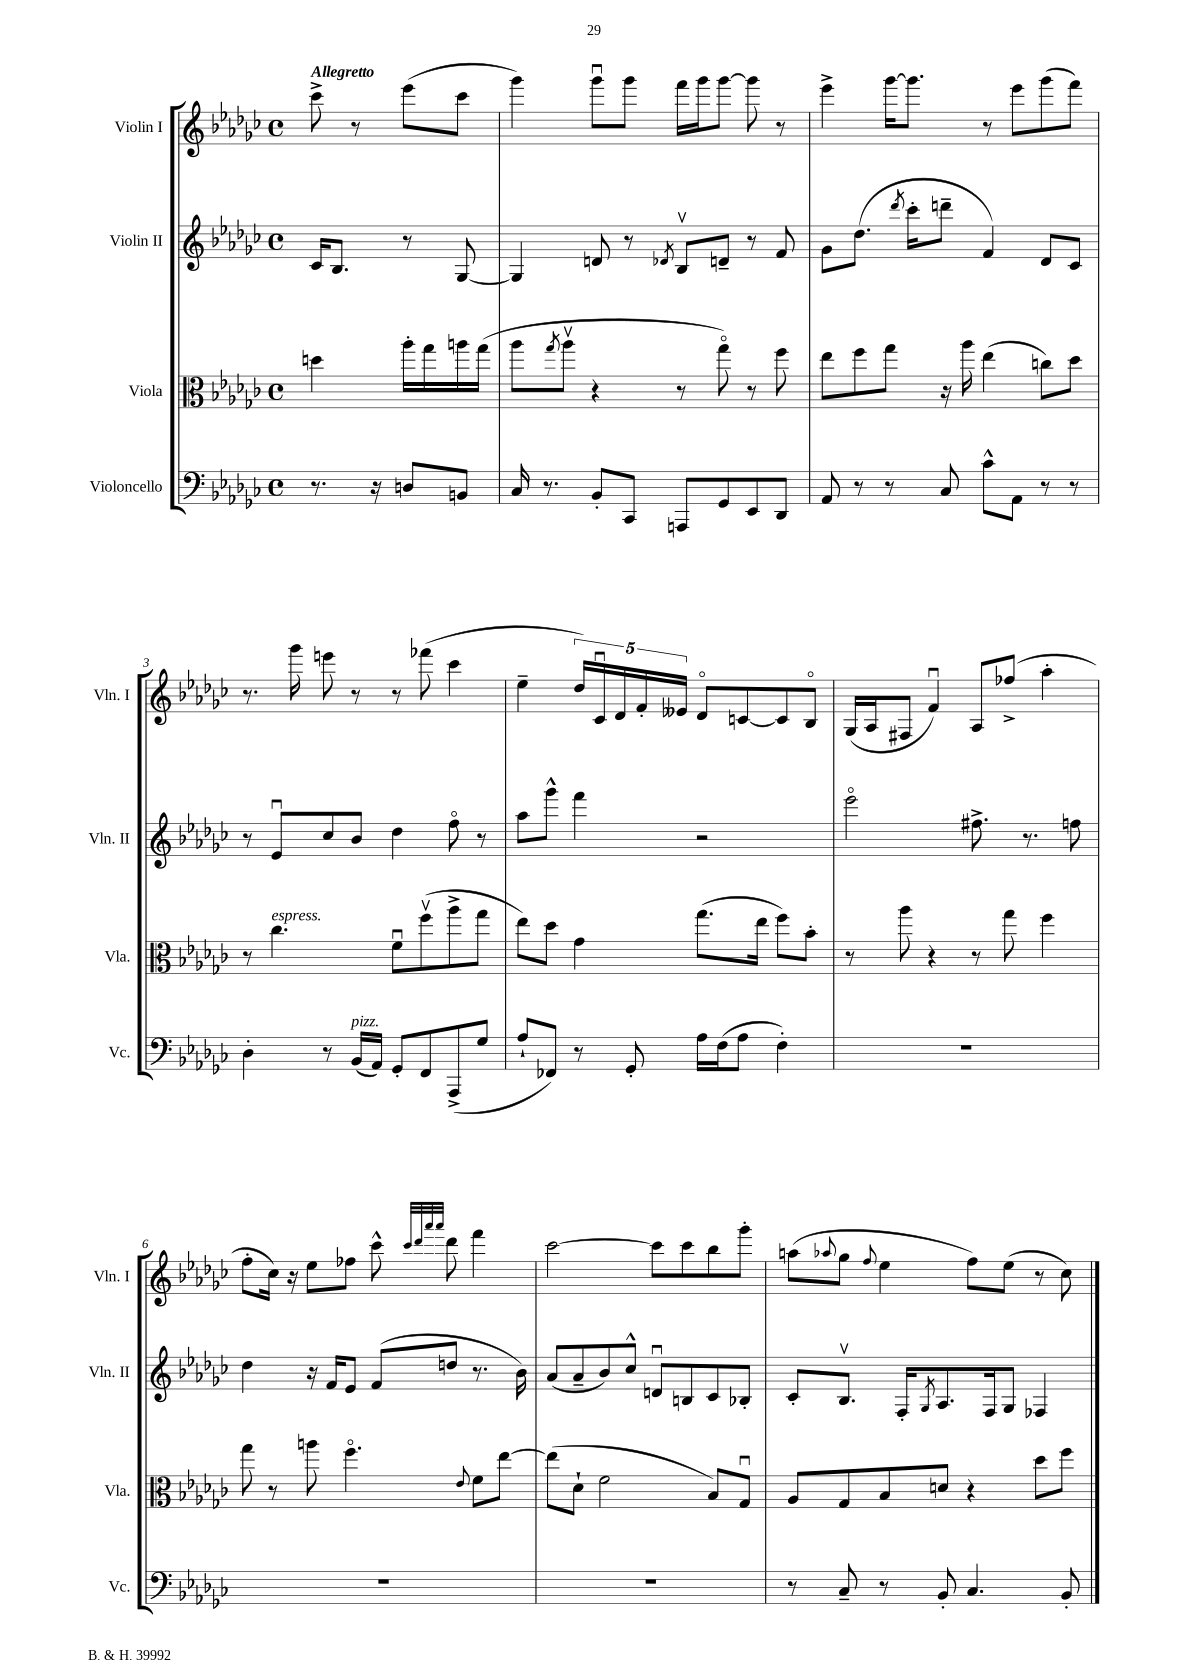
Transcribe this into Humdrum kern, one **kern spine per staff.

**kern	**kern	**kern	**kern
*staff4	*staff3	*staff2	*staff1
*clefF4	*clefC3	*clefG2	*clefG2
*k[b-e-a-d-g-c-]	*k[b-e-a-d-g-c-]	*k[b-e-a-d-g-c-]	*k[b-e-a-d-g-c-]
*M4/4	*M4/4	*M4/4	*M4/4
*met(c)	*met(c)	*met(c)	*met(c)
8.r	4dd\	16c-/LK	8ccc-^\
.	.	8.B-/J	.
.	.	.	8r
16r	.	.	.
8D/L	16aa-'\LL	8r	(8eee-\L
.	16gg-\	.	.
8BB/J	16aa\	[8G-/	8ccc-\J
.	(16gg-\JJ	.	.
=	=	=	=
16C-/	8aa-\L	4G-/]	4ggg-\)
8.r	.	.	.
.	8qgg-/	.	.
.	8aa-v\J	.	.
8BB-'/L	4r	8d/	8ggg-u\L
8CC-/J	.	8r	8ggg-\J
.	.	8qd-/	.
8AAA/L	8r	8B-v/L	16fff\LL
.	.	.	16ggg-\J
8GG-/	8gg-o\)	8d~/J	[8ggg-\J
8EE-/	8r	8r	8ggg-\]
8DD-/J	8ff\	8f/	8r
=	=	=	=
8AA-/	8ee-\L	8g-\L	4eee-^\
8r	8ff\	(8.dd-\J	.
8r	8gg-\J	.	[16ggg-\LK
.	.	8qddd-/	.
.	.	16ccc-'\LK	8.ggg-\]J
8C-/	16r	8ddd~\J	.
.	16aa-\	.	.
8c-^^\L	(4ee-\	4f/)	8r
8AA-\J	.	.	8eee-\L
8r	8cc\L)	8d-/L	(8ggg-\
8r	8dd-\J	8c-/J	8fff\J)
=	=	=	=
4D-'\	8r	8r	8.r
.	4.cc-\	8e-u/L	.
.	.	.	16ggg-\
8r	.	8cc-/	8eee\
(16BB-/LL	.	8b-/J	8r
16AA-/JJ)	.	.	.
8GG-'/L	8fu\L	4dd-\	8r
8FF/	(8ffv\	.	(8fff-\
(8AAA-^/	8aa-^\	8ffo\	4ccc-\
8G-/J	8gg-\J	8r	.
=	=	=	=
8A-`/L	8ee-\L)	8aa-\L	4ee-~\
8FF-/J)	8dd-\J	8ggg-^^\J	.
8r	4g-\	4fff\	20dd-/LL)
.	.	.	20c-u/
.	.	.	20d-/
8GG-'/	.	.	.
.	.	.	20f'/
.	.	.	20e--/JJ
16A-\LL	(8.gg-\L	2r	8d-o/L
(16F\J	.	.	.
8A-\J	.	.	[8c/
.	16ee-\Jk	.	.
4F'\)	8ff\L)	.	8c/]
.	8b-'\J	.	8B-o/J
=	=	=	=
1r	8r	2eee-o\	(16G-/LL
.	.	.	16A-/J
.	8aa-\	.	8F#/J
.	4r	.	4fu/)
.	8r	8.ff#^\	8A-/L
.	8gg-\	.	(8ff-^/J
.	.	8.r	.
.	4ff\	.	4aa-'\
.	.	8ff\	.
=	=	=	=
1r	8gg-\	4dd-\	8ff'\L
.	8r	.	16cc-\Jk)
.	.	.	16r
.	8aa\	16r	8ee-\L
.	.	16f/LK	.
.	4.ffo\	8e-/J	8ff-\J
.	.	(8f/L	8ccc-^^\
.	.	.	32qqccc-/LLL
.	.	.	32qqddd-/
.	.	.	32qqaaa-/
.	.	.	32qqaaa-/JJJ
.	.	8dd/J	8ddd-\
.	8qqe-/	.	.
.	8f\L	8.r	4fff\
.	[8ee-\J	.	.
.	.	16b-\)	.
=	=	=	=
1r	(8ee-\]L	(8a-/L	[2ccc-\
.	8d-`\J	8a-~/	.
.	2f\	8b-/)	.
.	.	8cc-^^/J	.
.	.	8du/L	8ccc-\]L
.	.	8B/	8ccc-\
.	8B-/L)	8c-/	8bb-\
.	8G-u/J	8B-'/J	8ggg-'\J
=	=	=	=
8r	8A-/L	8c-'/L	(8aa\L
.	.	.	8qqaa-/
8C-~/	8G-/	8.B-v/J	8gg-\J
.	.	.	8qqff/
8r	8B-/	.	4ee-\
.	.	16F'/LK	.
.	.	8qG-/	.
8BB-'/	8d/J	8.A-/	.
4.C-/	4r	.	8ff\L)
.	.	16F/k	.
.	.	8G-/J	(8ee-\J
.	8dd-\L	4F-/	8r
8BB-'/	8ff\J	.	8cc-\)
==	==	==	==
*-	*-	*-	*-
